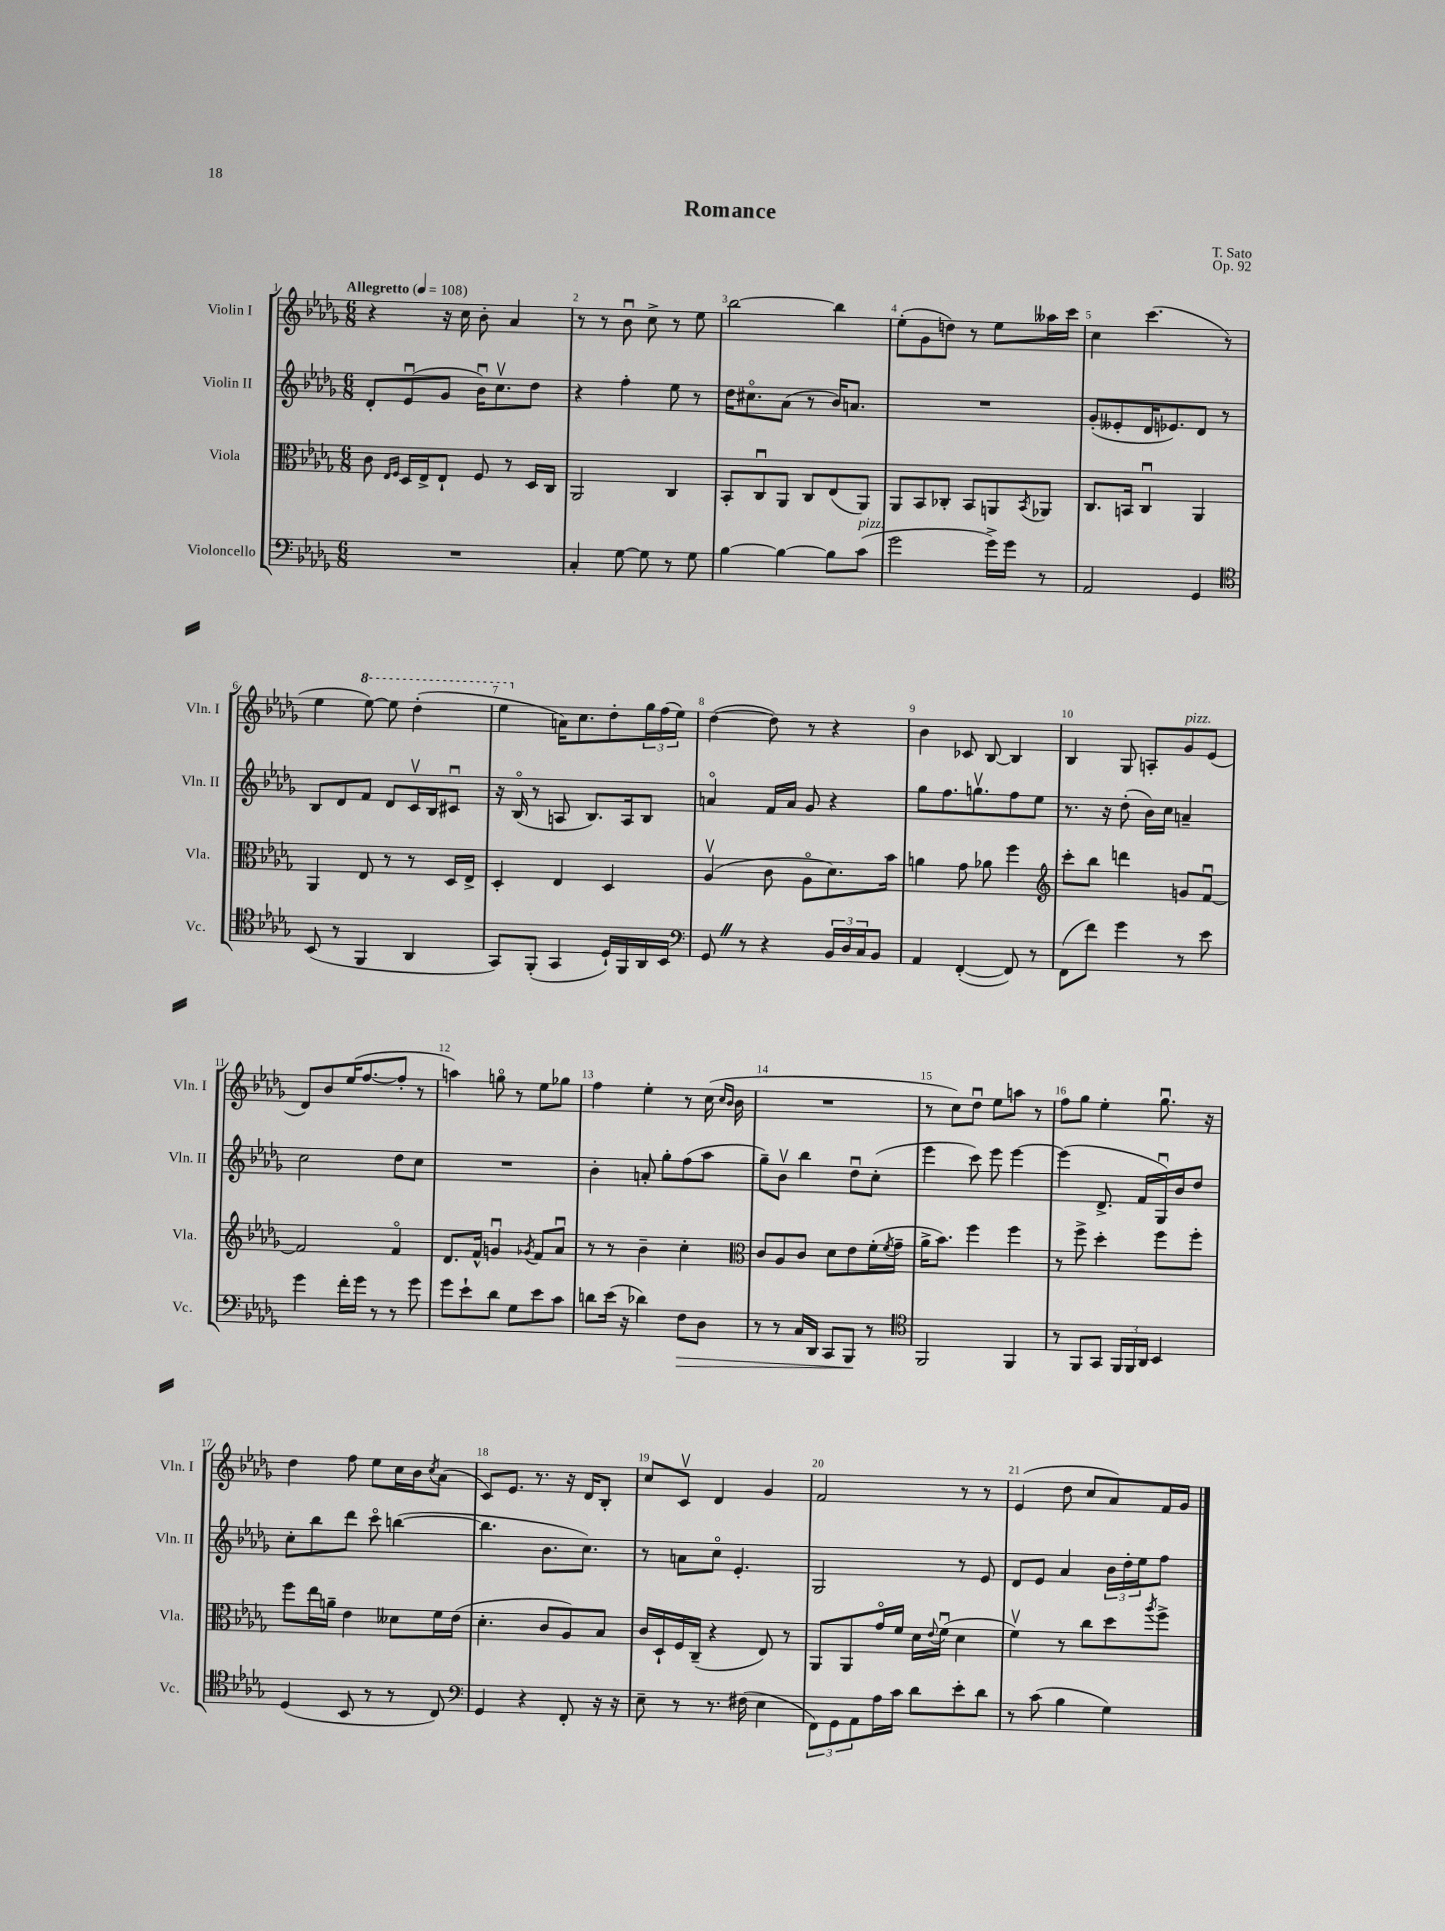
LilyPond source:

\header { title = "Romance" composer = "T. Sato" opus = "Op. 92" }
<<
\new StaffGroup <<
\new Staff = "s0" \with { instrumentName = "Violin I" shortInstrumentName = "Vln. I" } {
    \clef treble \key des \major \numericTimeSignature \time 6/8 \tempo "Allegretto" 4 = 108
    r4 r16 c''16 bes'8-. aes'4 |
    r8 r8 bes'8\downbow c''8-> r8 ees''8 |
    bes''2~ bes''4 |
    ees''8-.( ges'8 d''8) r8 ees''8 aeses''16 c'''16 |
    c''4 c'''4.( r8 |
    ees''4 \ottava #1 ees'''8~) ees'''8 des'''4-.( |
    ees'''4 \ottava #0 a'16) c''8. des''8-. \tuplet 3/2 { ges''16 f''16( ees''16) } |
    des''4~( des''8) r8 r4 |
    bes'4 ces'8 bes8~ bes4 |
    bes4 ges8 a8-. ges'8^\markup { \italic "pizz." } ees'8( |
    des'8) bes'8 ees''16( f''8.~ f''8-. r8 |
    a''4) g''8\flageolet r8 ees''8 ges''8 |
    f''4 ees''4-. r8 c''16( \grace { c''16 bes'16 } bes'16 |
    R2. |
    r8 c''8) des''8\downbow ees''8 a''8 r8 |
    f''8 ges''8 ees''4-. ges''8.\downbow r16 |
    des''4 f''8 ees''8 c''16 bes'16 \acciaccatura { c''8 } aes'8( |
    c'8) ees'8. r8. r16 des'16 bes8-. |
    c''8 c'8\upbow des'4 ges'4 |
    f'2 r8 r8 |
    ees'4( des''8 c''8 aes'8) f'16 ges'16 \bar "|." |
}
\new Staff = "s1" \with { instrumentName = "Violin II" shortInstrumentName = "Vln. II" } {
    \clef treble \key des \major \numericTimeSignature \time 6/8
    des'8-. ees'8\downbow( ges'8 bes'16\downbow) c''8.\upbow des''8 |
    r4 f''4-. ees''8 r8 |
    des''16 cis''8.\flageolet aes'8( r8 bes'16) a'8. |
    R2. |
    ges'8-.( eeses'8-. des'16 ees'8.) des'8 r8 |
    bes8 des'8 f'8 des'8 c'16\upbow bes16 cis'8\downbow |
    r16 bes16\flageolet( r8 a8 bes8.) a16 bes8 |
    a'4\flageolet f'16 a'16 ges'8 r4 |
    ges''8 f''8. g''8.\upbow f''8 ees''8 |
    r8. r16 des''8-.( bes'16) c''16 a'4-- |
    c''2 des''8 c''8 |
    R2. |
    bes'4-. a'8-. ges''8-. f''8( aes''8 |
    ges''8--) bes'8\upbow bes''4 des''8\downbow c''8-.( |
    ees'''4 c'''8) ees'''8 ees'''4~ |
    ees'''4( des'8.-> f'16 ges16\downbow) bes'16 des''8 |
    c''8-. bes''8 des'''8 c'''8\flageolet b''4~( |
    b''4. bes'8. c''8.) |
    r8 a'8 c''8\flageolet ees'4.-. |
    ges2 r8 ees'8 |
    des'8 ees'8 aes'4 \tuplet 3/2 { bes'16 des''16-. ees''16 } f''8 \bar "|." |
}
\new Staff = "s2" \with { instrumentName = "Viola" shortInstrumentName = "Vla." } {
    \clef alto \key des \major \numericTimeSignature \time 6/8
    c'8 \grace { ees16 f16 } des16 ees16-> ees8-! f8 r8 des16 c16 |
    aes,2 c4 |
    bes,8-. c8\downbow aes,8 c8 ees8( aes,8) |
    aes,8 bes,8 ces8-. bes,8 a,8 \acciaccatura { bes,8 } aes,8 |
    c8. b,16 c4\downbow aes,4 |
    aes,4 ees8 r8 r8 des16 ees16-> |
    des4-. ees4 des4 |
    aes4\upbow( c'8 aes8\flageolet des'8.) bes'16 |
    a'4 ges'8 aes'8 f''4 |
    \clef treble c'''8-. bes''8 d'''4 g'8 f'8~\downbow |
    f'2 f'4\flageolet |
    des'8. f'16-^ g'4\downbow \acciaccatura { ges'8 } f'8 aes'8\downbow |
    r8 r8 bes'4-- c''4-. |
    \clef alto c'8 aes8 c'8 des'8 ees'8 f'16-.( \acciaccatura { f'8 } ges'16-- |
    aes'16-> bes'8.) f''4 f''4 |
    r8 f''8-> des''4-. f''8 f''8-. |
    f''8 ees''16 a'16-- ees'4 deses'8 f'16 ees'16( |
    des'4.-. c'8 aes8) bes8 |
    c'16 des16-! f16 c16--( r4 ees8) r8 |
    aes,8 aes,8 ges'16\flageolet f'16 des'16 \appoggiatura { ees'8 } f'16\downbow( des'4 |
    f'4\upbow) r8 c''8 des''8 \acciaccatura { aes''8 } f''8-> \bar "|." |
}
\new Staff = "s3" \with { instrumentName = "Violoncello" shortInstrumentName = "Vc." } {
    \clef bass \key des \major \numericTimeSignature \time 6/8
    R2. |
    c4-. ges8~ ges8 r8 ges8 |
    bes4~ bes4~ bes8 c'8^\markup { \italic "pizz." }( |
    ges'2 ges'16->) ges'16 r8 |
    aes,2 ges,4 |
    \clef tenor bes,8( r8 f,4 aes,4 |
    ges,8) f,8-.( ges,4 des16-!) f,16 aes,16 bes,16 |
    \clef bass ges,8 \once \override BreathingSign.text = \markup { \musicglyph "scripts.caesura.straight" } \breathe r8 r4 \tuplet 3/2 { bes,16 des16 c16 } bes,8 |
    aes,4 f,4~-.( f,8) r8 |
    f,8( f'8) ges'4 r8 ees'8 |
    ges'4 f'16-. ges'16 r8 r8 ges'8 |
    ges'8 ees'8-! des'8 ges8 ees'8 c'8 |
    d'8 ees'16( r16 des'4) f8\> des8 |
    r8 r8 c16 des,16 c,8 bes,,8\! r8 |
    \clef tenor f,2 f,4 |
    r8 f,8 ges,8 \tuplet 3/2 { f,16 f,16 aes,16 } bes,4 |
    des4( bes,8 r8 r8 c8) |
    \clef bass ges,4 r4 f,8-. r16 r16 |
    ees8-- r8 r8. fis16( ees4 |
    \tuplet 3/2 { f,8) ges,8 aes,8 } aes16 c'16 des'8 ees'8-. des'8 |
    r8 c'8( bes4 ges4) \bar "|." |
}
>>
>>
\layout { \context { \Score \override BarNumber.break-visibility = ##(#f #t #t) barNumberVisibility = #all-bar-numbers-visible } }
